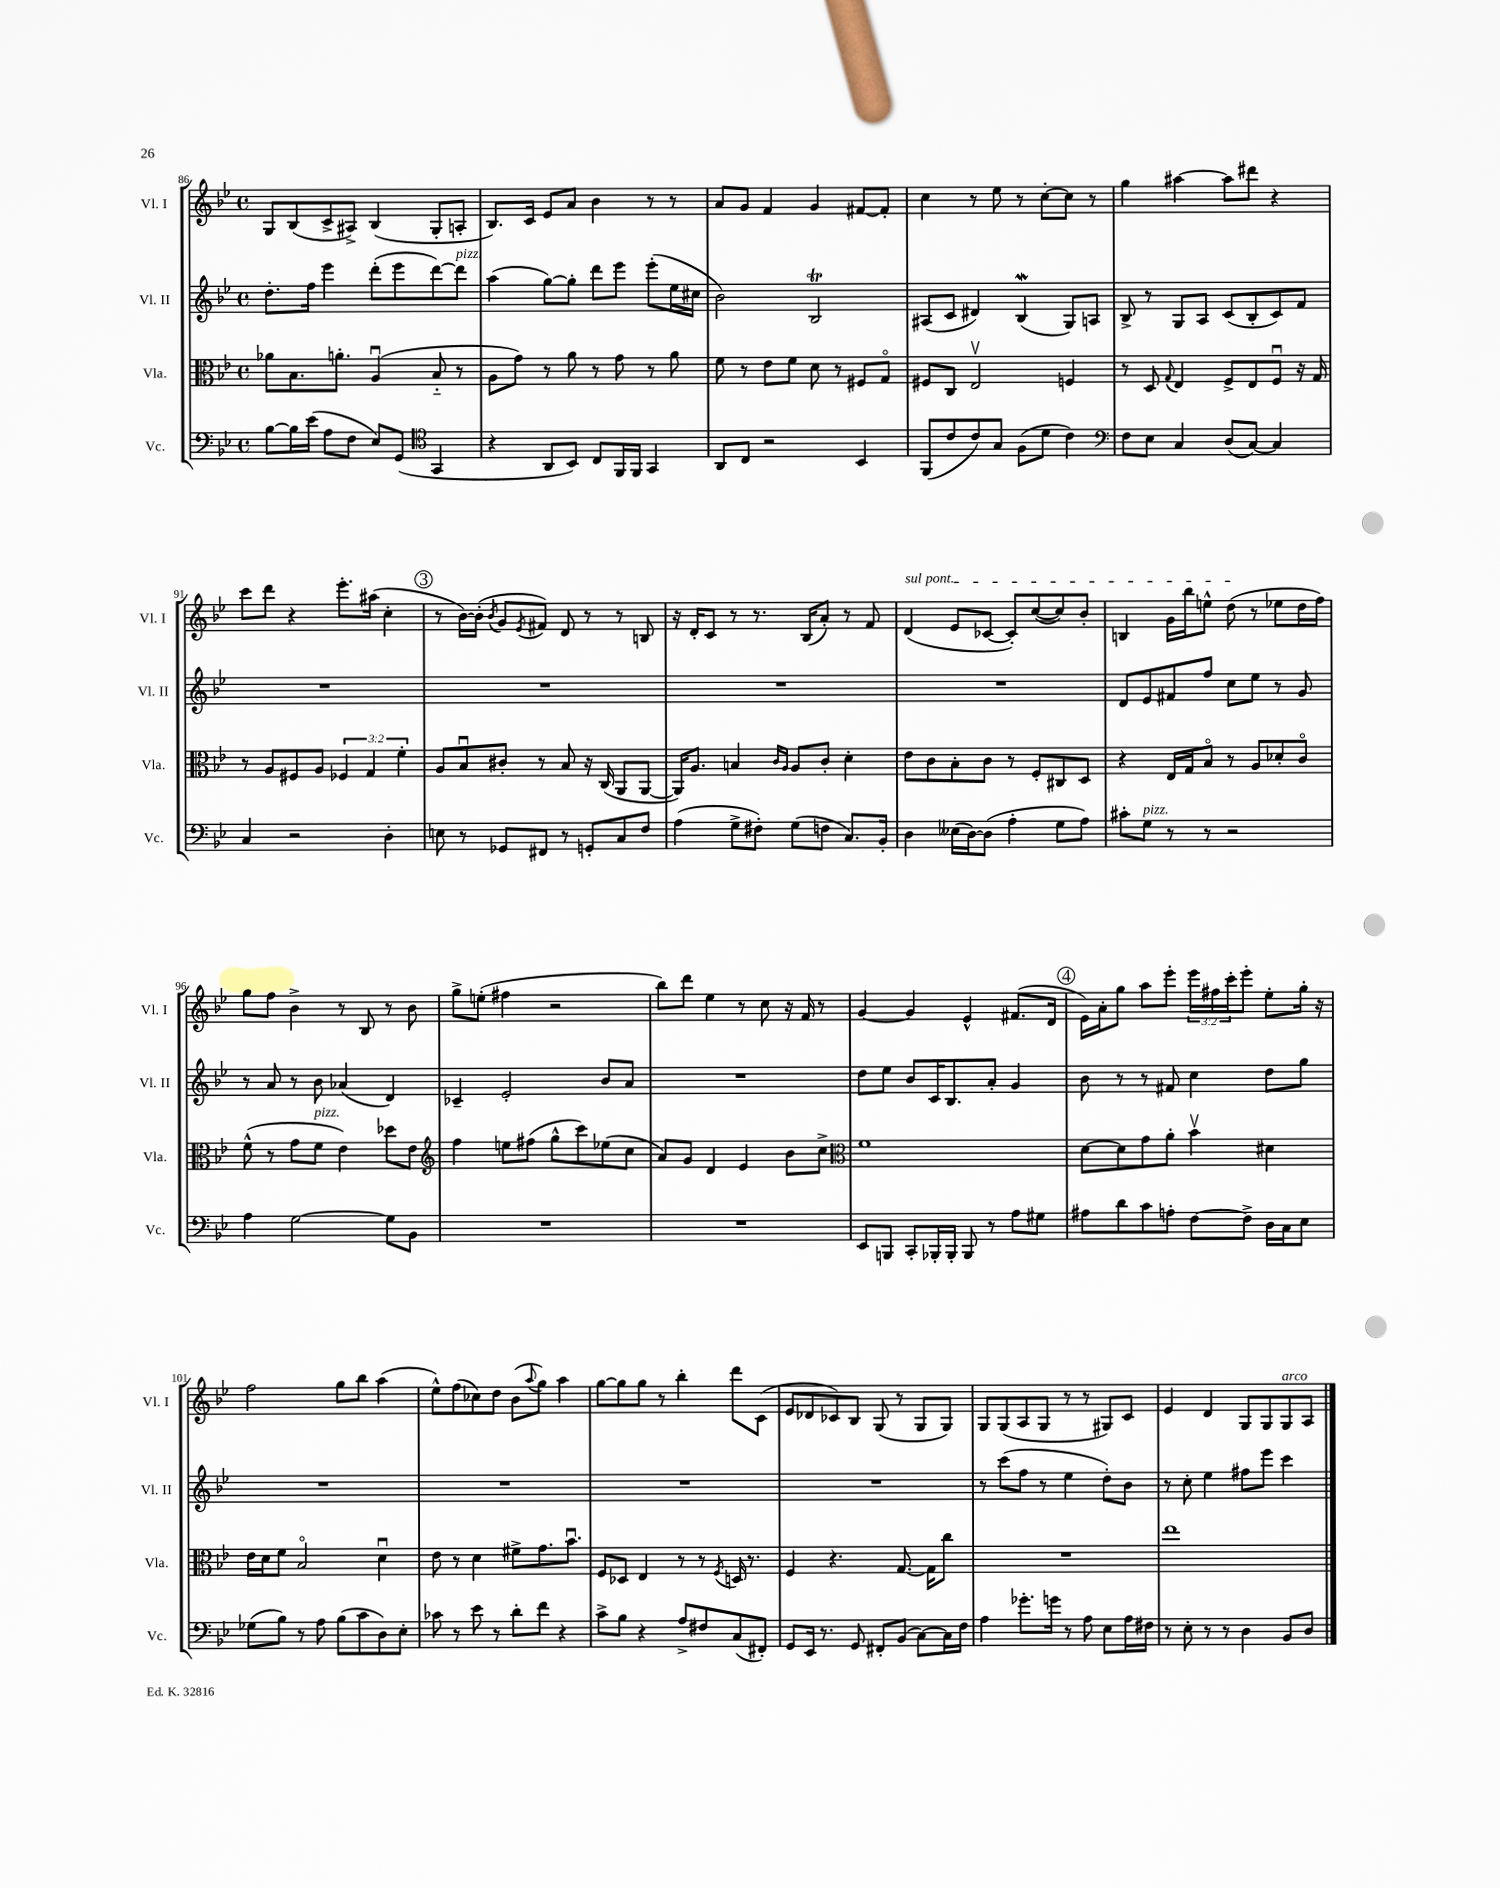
<<
\new StaffGroup <<
\new Staff = "s0" \with { instrumentName = "Vl. I" shortInstrumentName = "Vl. I" } {
    \clef treble \key bes \major \defaultTimeSignature \time 4/4 \override Staff.TupletNumber.text = #tuplet-number::calc-fraction-text
    g8 bes8( c'8-> ais8->) bes4( g8-. a8-. |
    bes8.) c'16 ees'8 a'8 bes'4 r8 r8 |
    a'8 g'8 f'4 g'4 fis'8~ fis'8-. |
    c''4 r8 ees''8 r8 c''8~-. c''8 r8 |
    g''4 ais''4~ ais''8 dis'''8 r4 |
    c'''8 d'''8 r4 ees'''8.-. ais''16( c''4-. |
    \mark \markup { \circle "3" } r8 bes'16~) bes'16-.( \acciaccatura { bes'8 } g'8 \acciaccatura { ees'8 } fis'8) d'8 r8 r8 b8 |
    r16 d'16-. c'8 r8 r8. bes16( a'8-.) r8 f'8 |
    \once \override TextSpanner.bound-details.left.text = \markup { \italic "sul pont." } d'4\startTextSpan( ees'8 ces'8~ ces'8-.) c''8~( c''8) bes'8-. |
    b4 g'16 bes''16 e''8-^ d''8\stopTextSpan( r8 ees''8 d''16 f''16) |
    g''8 f''8 bes'4-> r8 bes8 r8 bes'8 |
    g''8-> e''8-.( fis''4 r2 |
    bes''8) d'''8 ees''4 r8 c''8 r16 f'16 r8 |
    g'4~ g'4 ees'4-^ fis'8.( d'16 |
    \mark \markup { \circle "4" } ees'16) a'16-. g''8 a''8 ees'''8-. \tuplet 3/2 { ees'''16 fis''16 c'''16-. } ees'''8-. ees''8-. g''16-. r16 |
    f''2 g''8 bes''8 a''4( |
    ees''8-^) f''8( ces''8) d''8 bes'8( \appoggiatura { a''8 } g''8) a''4 |
    g''8~ g''8 g''8 r8 bes''4-. d'''8 c'8( |
    ees'8 des'8 ces'8) bes8 g8( r8 g8 g8) |
    g8 g8( a8 g8 r8 r8 gis8) c'8 |
    ees'4 d'4 g8 g8 g8^\markup { \italic "arco" } a8 \bar "|." |
}
\new Staff = "s1" \with { instrumentName = "Vl. II" shortInstrumentName = "Vl. II" } {
    \clef treble \key bes \major \defaultTimeSignature \time 4/4
    d''8.-. f''16 ees'''4 d'''8-.( ees'''8 d'''8~) d'''8^\markup { \italic "pizz." } |
    a''4( g''8~) g''8-. d'''8 ees'''8 ees'''8-.( ees''16 cis''16 |
    bes'2) bes2\trill |
    ais8( c'8 dis'4) bes4\mordent( g8) a8 |
    bes8-> r8 g8 a8 c'8( bes8-. c'8) f'8 |
    R1 |
    \mark \markup { \circle "3" } R1 |
    R1 |
    R1 |
    d'8 ees'8 fis'8 f''8 c''8 ees''8 r8 g'8 |
    r8 a'8 r8 bes'8 aes'4( d'4) |
    ces'4-- ees'2-. bes'8 a'8 |
    R1 |
    d''8 ees''8 bes'8 c'16 bes8. a'8-. g'4 |
    \mark \markup { \circle "4" } bes'8 r8 r8 fis'8 c''4 d''8 g''8 |
    R1 |
    R1 |
    R1 |
    R1 |
    r8 c'''8( f''8 r8 ees''4 d''8-.) bes'8 |
    r8 c''8-. ees''4 fis''8 ees'''8 c'''4 \bar "|." |
}
\new Staff = "s2" \with { instrumentName = "Vla." shortInstrumentName = "Vla." } {
    \clef alto \key bes \major \defaultTimeSignature \time 4/4 \override Staff.TupletNumber.text = #tuplet-number::calc-fraction-text
    aes'8 bes8. a'8.-. a4\downbow( bes8-_ r8 |
    a8 g'8) r8 a'8 r8 g'8 r8 a'8 |
    f'8 r8 ees'8 f'8 d'8 r8 fis8 g8\flageolet |
    fis8 c8 ees2\upbow f4 |
    r8 d8 \appoggiatura { g8 } ees4 f8-> ees8 f8\downbow r16 g16 |
    r8 a8 fis8 a8 \tuplet 3/2 { fes4 g4 f'4-. } |
    \mark \markup { \circle "3" } a8 bes8\downbow cis'8-. r8 bes8 r16 c16( a,8 a,8~ |
    a,16) a8. b4 \grace { c'16 a16 } a8 c'8-. d'4-. |
    ees'8 c'8 bes8-. c'8 r8 f8-. cis8 d8 |
    r4 ees16 g16 bes8\flageolet r8 a8 des'8-. c'8\flageolet |
    f'8-^( r8 g'8 f'8^\markup { \italic "pizz." } ees'4) des''8 ees'8 |
    \clef treble f''4 e''8 fis''8( g''8-^ c'''8) ees''8( c''8 |
    a'8) g'8 d'4 ees'4 bes'8 c''8-> |
    \clef alto f'1 |
    \mark \markup { \circle "4" } d'8~ d'8 g'8 a'8-. bes'4\upbow dis'4 |
    ees'16 d'16 f'8 bes2\flageolet d'4\downbow |
    ees'8 r8 d'4 fis'8-> g'8. bes'8.\downbow |
    f8 des8 ees4 r8 r8 \acciaccatura { f8 } d16 r8. |
    f4 r4. g8.~ g16 c''8 |
    R1 |
    ees''1 \bar "|." |
}
\new Staff = "s3" \with { instrumentName = "Vc." shortInstrumentName = "Vc." } {
    \clef bass \key bes \major \defaultTimeSignature \time 4/4
    bes8~ bes16 ees'16( a8 f8 ees8) g,8( \clef tenor g,4 |
    r4 a,8 bes,8) c8 f,16 f,16 g,4 |
    a,8 c8 r2 bes,4 |
    f,8( c'8 c'8) g8 f8( d'8 c'4) |
    \clef bass f8 ees8 c4 d8( c8~) c4 |
    c4 r2 d4-. |
    \mark \markup { \circle "3" } e8 r8 ges,8 fis,8 r8 g,8-. c8 f8 |
    a4( g8-> fis8-.) g8( f8 c8.) bes,16-. |
    d4 eeses16( d16~) d8( a4-. g8 a8) |
    cis'8-. g8^\markup { \italic "pizz." } r8 r8 r2 |
    a4 g2~ g8 bes,8 |
    R1 |
    R1 |
    ees,8 b,,8 c,8-. bes,,16-. bes,,16-. bes,,8 r8 a8 gis8 |
    \mark \markup { \circle "4" } ais8 d'8 c'8 a8-. f8~ f8-> d16 c16 ees8 |
    ges8( bes8) r8 a8 bes8( c'8 d8) ees8-. |
    ces'8 r8 ees'8 r8 d'8-. f'8 r4 |
    c'8-> bes8 r4 a8-> fis8 c8( fis,8-.) |
    g,8 ees,16 r8. g,8 fis,8-. bes,8( c8~) c16 f16 |
    a4 ges'8.-. g'16 r8 a8 ees8 a16 fis16 |
    r8 ees8-. r8 r8 d4 bes,8 d8 \bar "|." |
}
>>
>>
\layout { \context { \Score currentBarNumber = #86 } }
